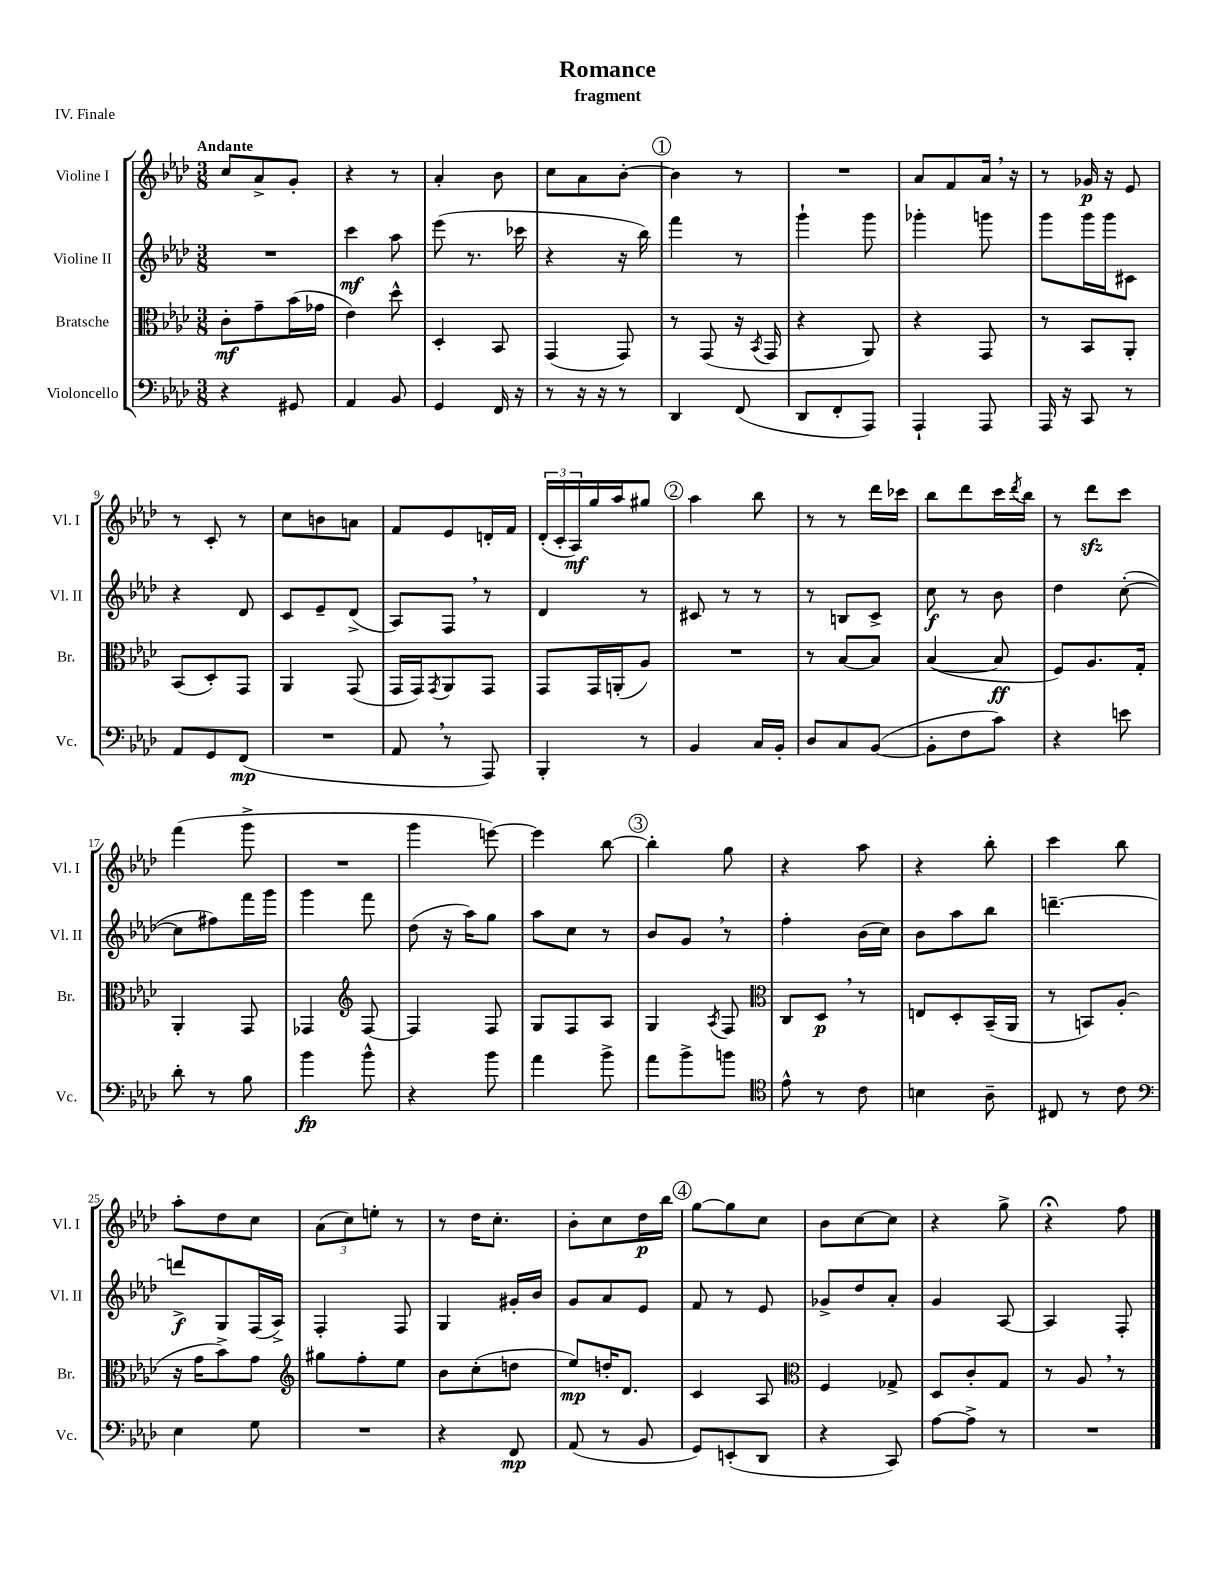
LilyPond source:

\header { title = "Romance" subtitle = "fragment" piece = "IV. Finale" }
<<
\new StaffGroup <<
\new Staff = "s0" \with { instrumentName = "Violine I" shortInstrumentName = "Vl. I" } {
    \clef treble \key aes \major \numericTimeSignature \time 3/8 \tempo "Andante"
    c''8 aes'8-> g'8-. |
    r4 r8 |
    aes'4-. bes'8 |
    c''8 aes'8 bes'8~-. |
    \mark \markup { \circle "1" } bes'4 r8 |
    R4. |
    aes'8 f'8 aes'16 \breathe r16 |
    r8 ges'16\p r16 ees'8 |
    r8 c'8-. r8 |
    c''8 b'8 a'8 |
    f'8 ees'8 d'16-. f'16 |
    \tuplet 3/2 { des'16-.( c'16-. aes16\mf) } g''16 aes''16 gis''8 |
    \mark \markup { \circle "2" } aes''4 bes''8 |
    r8 r8 des'''16 ces'''16 |
    bes''8 des'''8 c'''16 \acciaccatura { des'''8 } bes''16 |
    r8 des'''8\sfz c'''8 |
    f'''4( g'''8-> |
    R4. |
    g'''4 e'''8~) |
    e'''4 bes''8~ |
    \mark \markup { \circle "3" } bes''4-. g''8 |
    r4 aes''8 |
    r4 bes''8-. |
    c'''4 bes''8 |
    aes''8-. des''8 c''8 |
    \tuplet 3/2 { aes'8( c''8) e''8-. } r8 |
    r8 des''16 c''8.-. |
    bes'8-. c''8 des''16\p bes''16 |
    \mark \markup { \circle "4" } g''8~ g''8 c''8 |
    bes'8 c''8~ c''8 |
    r4 g''8-> |
    r4\fermata f''8 \bar "|." |
}
\new Staff = "s1" \with { instrumentName = "Violine II" shortInstrumentName = "Vl. II" } {
    \clef treble \key aes \major \numericTimeSignature \time 3/8
    R4. |
    c'''4\mf aes''8 |
    ees'''8( r8. ces'''16 |
    r4 r16 bes''16) |
    \mark \markup { \circle "1" } f'''4 r8 |
    g'''4-! g'''8 |
    ges'''4-. g'''8 |
    g'''8 g'''16 g'''16 cis'8 |
    r4 des'8 |
    c'8 ees'8-- des'8->( |
    aes8) f8 \breathe r8 |
    des'4 r8 |
    \mark \markup { \circle "2" } cis'8 r8 r8 |
    r8 b8 c'8-> |
    c''8\f r8 bes'8 |
    des''4 c''8~-.( |
    c''8 fis''8) f'''16 g'''16 |
    g'''4 f'''8 |
    des''8( r16 aes''16) g''8 |
    aes''8 c''8 r8 |
    \mark \markup { \circle "3" } bes'8 g'8 \breathe r8 |
    f''4-. bes'16( c''16) |
    bes'8 aes''8 bes''8 |
    d'''4.~-- |
    d'''8->\f g8 f16( aes16->) |
    f4-. f8 |
    g4 gis'16-. bes'16 |
    g'8 aes'8 ees'8 |
    \mark \markup { \circle "4" } f'8 r8 ees'8 |
    ges'8-> des''8 aes'8-. |
    g'4 aes8~ |
    aes4 f8-. \bar "|." |
}
\new Staff = "s2" \with { instrumentName = "Bratsche" shortInstrumentName = "Br." } {
    \clef alto \key aes \major \numericTimeSignature \time 3/8
    c'8-.\mf g'8-- bes'16( ges'16 |
    ees'4) des''8-^ |
    des4-. bes,8 |
    g,4( g,8) |
    \mark \markup { \circle "1" } r8 g,8( r16 \acciaccatura { bes,8 } g,16 |
    r4 aes,8) |
    r4 g,8 |
    r8 bes,8 aes,8-. |
    bes,8( des8-.) g,8 |
    aes,4 g,8( |
    g,16 g,16) \acciaccatura { g,8 } aes,8 g,8 |
    g,8 g,16 a,16-.( aes8) |
    \mark \markup { \circle "2" } R4. |
    r8 bes8~ bes8 |
    bes4~( bes8\ff |
    f8) aes8. g16-. |
    aes,4-. g,8 |
    ges,4 \clef treble f8~ |
    f4 f8 |
    g8 f8 aes8 |
    \mark \markup { \circle "3" } g4 \acciaccatura { aes8 } f8 |
    \clef alto c8 des8\p \breathe r8 |
    e8 des8-. bes,16--( aes,16 |
    r8 b,8) aes8-.( |
    r16 g'16 bes'8->) g'8 |
    \clef treble gis''8 f''8-. ees''8 |
    bes'8 c''8-.( d''8 |
    ees''8\mp) d''16-. des'8. |
    \mark \markup { \circle "4" } c'4 aes8 |
    \clef alto f4 ges8-> |
    des8 c'8-. g8 |
    r8 aes8 \breathe r8 \bar "|." |
}
\new Staff = "s3" \with { instrumentName = "Violoncello" shortInstrumentName = "Vc." } {
    \clef bass \key aes \major \numericTimeSignature \time 3/8
    r4 gis,8 |
    aes,4 bes,8 |
    g,4 f,16 r16 |
    r8 r16 r16 r8 |
    \mark \markup { \circle "1" } des,4 f,8( |
    des,8 f,8-. aes,,8) |
    aes,,4-! aes,,8 |
    aes,,16 r16 c,8 r8 |
    aes,8 g,8 f,8\mp( |
    R4. |
    aes,8 \breathe r8 aes,,8) |
    bes,,4-. r8 |
    \mark \markup { \circle "2" } bes,4 c16 bes,16-. |
    des8 c8 bes,8~( |
    bes,8-. f8 c'8) |
    r4 e'8 |
    des'8-. r8 bes8 |
    bes'4\fp bes'8-^ |
    r4 bes'8 |
    aes'4 bes'8-> |
    \mark \markup { \circle "3" } aes'8 bes'8-> b'8 |
    \clef tenor ees'8-^ r8 c'8 |
    b4 aes8-- |
    cis8 r8 c'8 |
    \clef bass ees4 g8 |
    R4. |
    r4 f,8\mp |
    aes,8( r8 bes,8 |
    \mark \markup { \circle "4" } g,8) e,8-.( des,8 |
    r4 c,8) |
    aes8~ aes8-> r8 |
    R4. \bar "|." |
}
>>
>>
